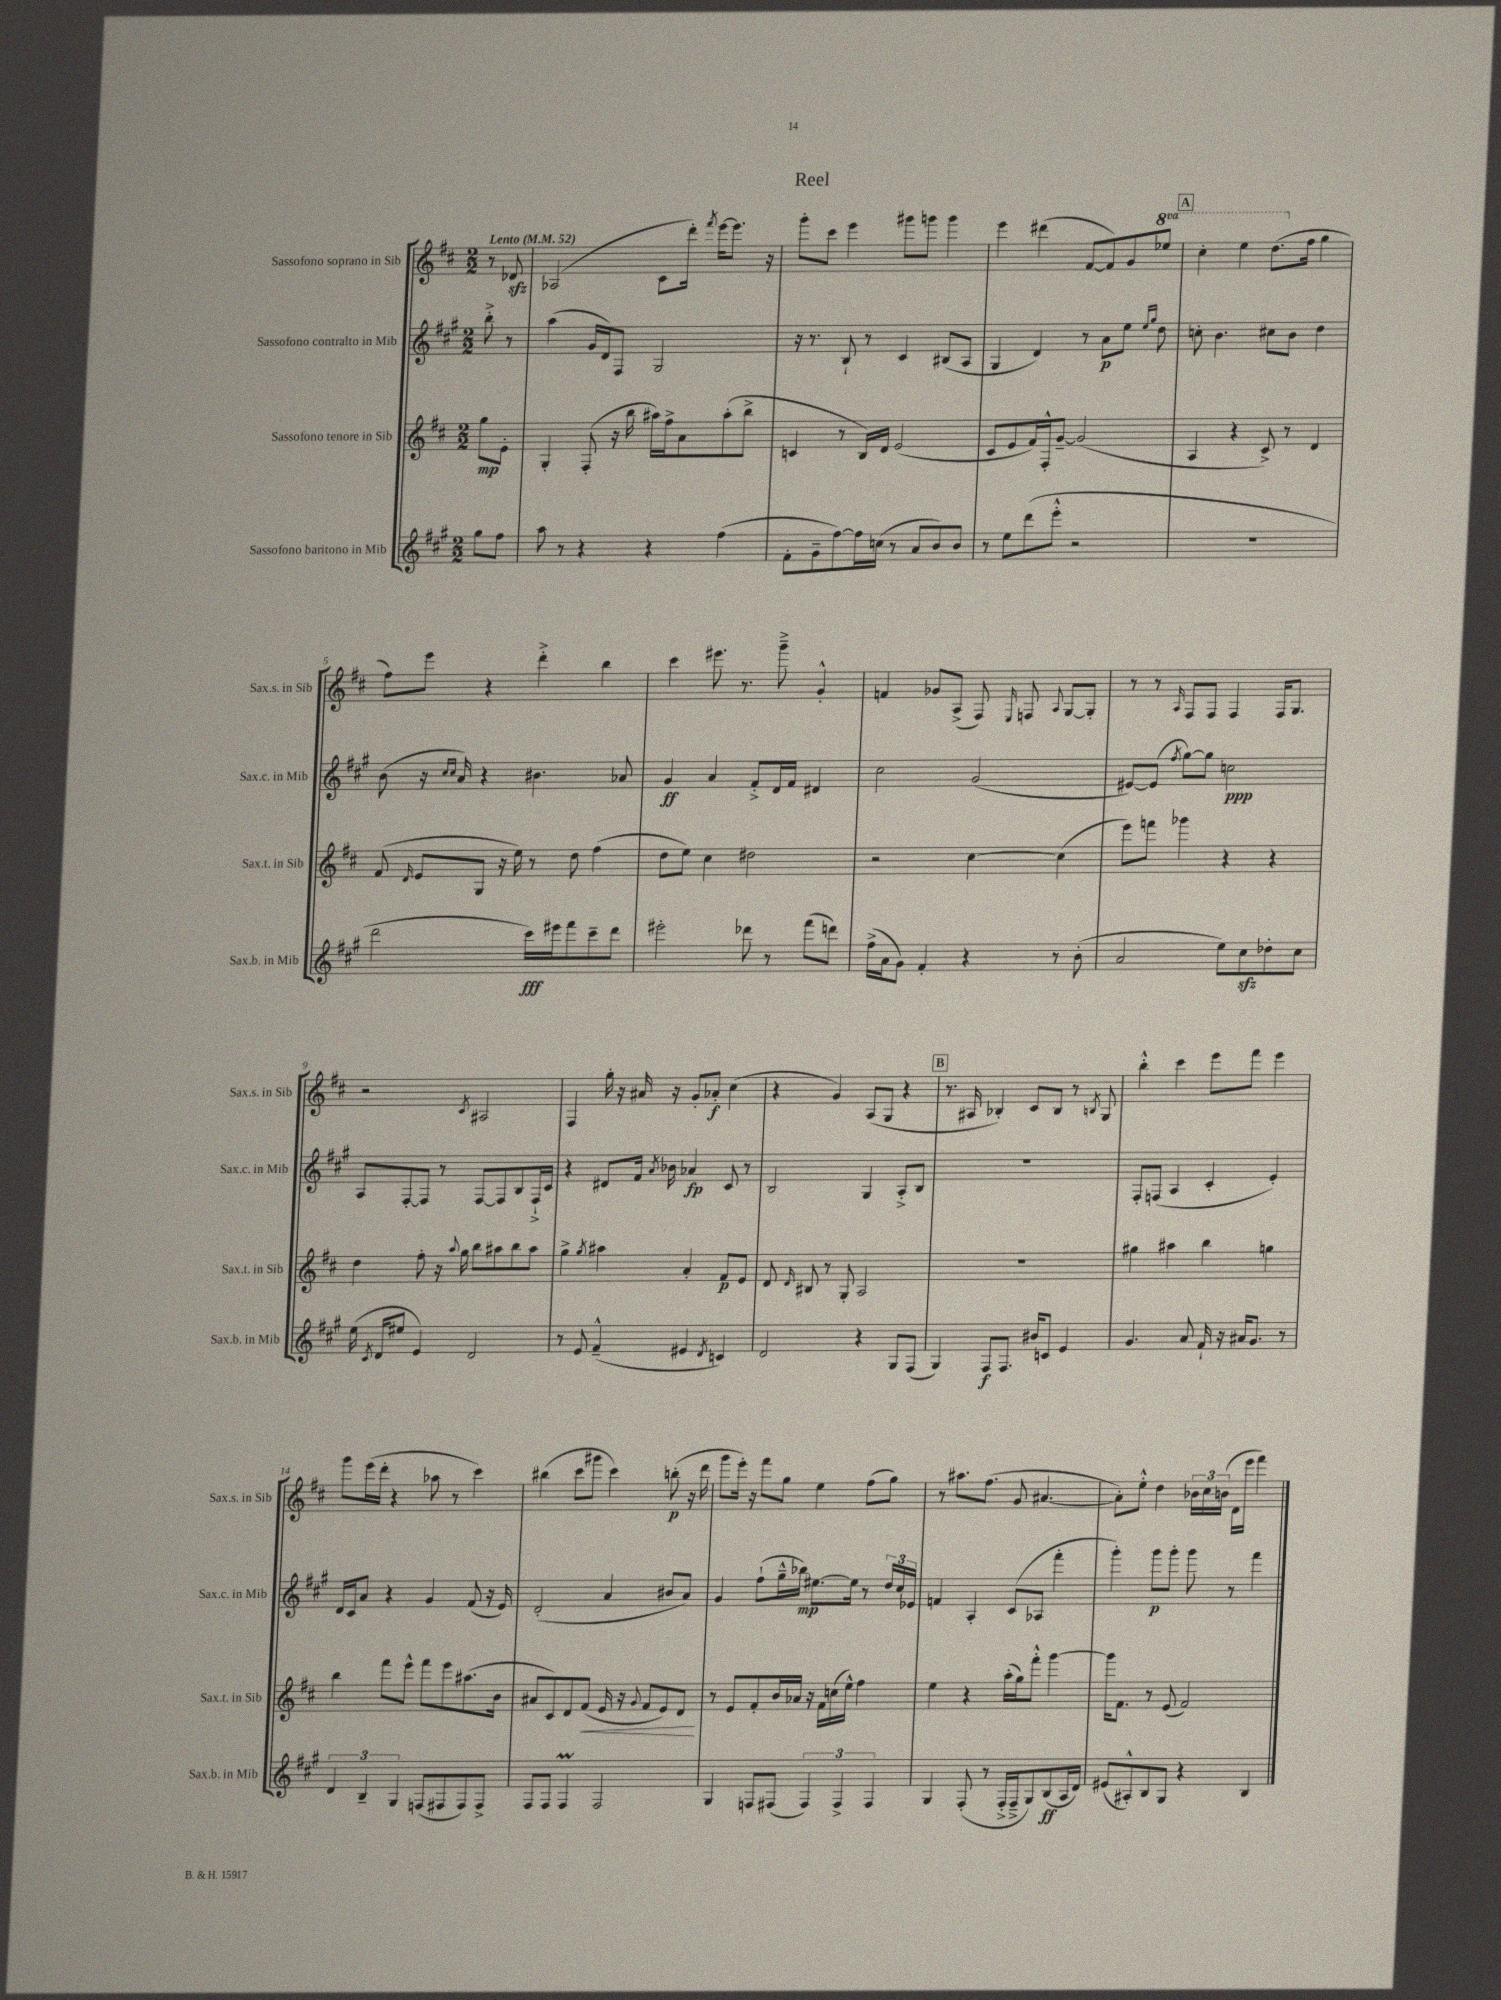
\header { title = "Reel" }
<<
\new StaffGroup <<
\new Staff = "s0" \with { instrumentName = "Sassofono soprano in Sib" shortInstrumentName = "Sax.s. in Sib" } {
    \clef treble \key d \major \numericTimeSignature \time 2/2 \set Staff.ottavationMarkups = #ottavation-simple-ordinals \partial 4 \tempo "Lento" 4 = 52
    \autoBeamOff r8 des'8\sfz |
    aes2( cis'8[ d'''16]-.) \acciaccatura { fis'''8 } e'''16[~ e'''8.] r16 |
    g'''8[-. cis'''8] e'''4 gis'''8[ g'''8] g'''4 |
    e'''4 dis'''4( fis'8[~ fis'8) g'8 \ottava #1 ees'''8] |
    \mark \markup { \box "A" } cis'''4-. e'''4 d'''8.[( \ottava #0 fis''16] g''4 |
    fis''8[) e'''8] r4 d'''4-.-> b''4 |
    cis'''4 eis'''8. r8. g'''8---> g'4-.-^ |
    f'4 ges'8[ a8]->( fis8) \grace { e16 } f8 \appoggiatura { a8 } g8[~ g8]-. |
    r8 r8 \grace { a16 } fis8[ fis8] fis4 fis16[ g8.] |
    r2 \acciaccatura { cis'8 } ais2 |
    fis4 g''16-. r16 ais'16 r16 g'8[-. aes'8]-.\f cis''4( |
    r4 g'4) a8[( g8] r4 |
    \mark \markup { \box "B" } r8. ais16 bes4-.) cis'8[ bes8] r8 \acciaccatura { b8 } g8 |
    b''4-.-^ cis'''4 e'''8[ fis'''8] e'''4 |
    g'''8[ e'''16( d'''16]-. r4 aes''8 r8 cis'''4) |
    bis''4( cis'''8[ gis'''8] cis'''4) b''8-.\p( r16 d'''16 |
    g'''8[ e'''16]-.) r16 fis'''8[ g''8] e''4 fis''8[( g''8]) |
    r8 ais''8.[ fis''8.]( g'8 ais'4.~ |
    ais'8[-.) e''8]-.-^ d''4 \tuplet 3/2 { bes'16[ cis''16 b'16]( } d'16[ e'''16] fis'''4) \bar "|." |
}
\new Staff = "s1" \with { instrumentName = "Sassofono contralto in Mib" shortInstrumentName = "Sax.c. in Mib" } {
    \clef treble \key a \major \numericTimeSignature \time 2/2 \partial 4
    \autoBeamOff b''8-.-> r8 |
    a''4( gis'16[ d'16) fis8] gis2 |
    r16 r8. b8-! r8 cis'4 bis8[( a8] |
    gis4 d'4) r8 a'8[\p e''8] \grace { e''16[ gis''16] } d''8 |
    \mark \markup { \box "A" } c''8-. b'4. cis''8[ b'8] d''4 |
    b'8( r16 \grace { cis''16[ cis''16] } a'16) r4 bis'4. aes'8 |
    gis'4\ff a'4 fis'8[-.-> d'16 fis'16] dis'4 |
    cis''2 gis'2( |
    eis'8[~) eis'8]( \acciaccatura { fis''8 } gis''8[~) gis''8] c''2\ppp |
    a8[ fis8~-. fis8] r8 fis8[~ fis8 b8 fis16-!-> cis'16] |
    r4 dis'8[ fis'16] \acciaccatura { a'8 } bes'16 aes'4\fp cis'8 r8 |
    b2 gis4 a8[-.-> b8] |
    \mark \markup { \box "B" } R1 |
    fis8[-. f8]( a4 cis'4-. e'4-.) |
    d'16[ cis'16 a'8] r4 gis'4 fis'8( r16 e'16) |
    d'2-.( a'4 bis'8[ a'8]) |
    gis'4 fis''8[-!( gis''16---^ bes''16]\mp) eis''8.[~ eis''16] r8 \tuplet 3/2 { d''16[ cis''16 ees'16] } |
    f'4 a4-. cis'8[( aes8] fis'''4-. |
    gis'''4-.) gis'''8[\p gis'''8]-. gis'''8 r8 fis'''4 \bar "|." |
}
\new Staff = "s2" \with { instrumentName = "Sassofono tenore in Sib" shortInstrumentName = "Sax.t. in Sib" } {
    \clef treble \key d \major \numericTimeSignature \time 2/2 \partial 4
    \autoBeamOff g''8[\mp e'8]-. |
    g4-. fis8-.( r16 b''16 ais''16[) fis''16-> a'8 ais''8-.( b''8]-> |
    c'4 r8 b16[) d'16] e'2( |
    cis'8[ e'8 fis'16) fis16-.-^ g'8]~-- g'2( |
    \mark \markup { \box "A" } a4 r4 cis'8->) r8 d'4 |
    fis'8( \grace { d'16 } e'8[ g8] r16 e''16) r8 d''8 fis''4( |
    d''8[ e''8]) cis''4 dis''2 |
    r2 cis''4~ cis''4( |
    e'''8[) f'''8] ges'''4 r4 r4 |
    d''4 fis''8-. r16 \appoggiatura { a''8 } g''16 b''8[ ais''8 b''8 ais''8] |
    g''4-> \acciaccatura { g''8 } ais''4 a'4-. fis'8[\p e'8] |
    d'8 \grace { d'16 } bis8 r8 g8-. a2 |
    \mark \markup { \box "B" } R1 |
    gis''4 ais''4 b''4 g''4 |
    b''4 fis'''8[ e'''8]-^ fis'''8[ e'''8 ais''8.( b'16] |
    ais'8[ cis'8) d'8 fis'8]\<( e'16 r16 \appoggiatura { g'8 } fis'8[ e'8) d'8]\! |
    r8 e'8[ fis'8-. b'16 aes'16] r16 fis'16[ c''16( e''16]-^) fis''4 |
    e''4 r4 a''16[-.( g''16) fis'''8]-.-^ g'''4~ |
    g'''16[ fis'8.] r8 e'8( fis'2) \bar "|." |
}
\new Staff = "s3" \with { instrumentName = "Sassofono baritono in Mib" shortInstrumentName = "Sax.b. in Mib" } {
    \clef treble \key a \major \numericTimeSignature \time 2/2 \partial 4
    \autoBeamOff gis''8[ fis''8] |
    a''8 r8 r4 r4 fis''4( |
    fis'8[-. gis'8-- fis''8~) fis''16 c''16]( r8 a'8[ b'8) b'8] |
    r8 e''8[ d'''8( e'''8]-.-^ r2 |
    \mark \markup { \box "A" } R1 |
    d'''2 cis'''16[\fff) eis'''16 fis'''8 cis'''8-- d'''8] |
    eis'''2-. des'''8 r8 fis'''8[( d'''8]) |
    fis''16[->( a'16 gis'8]) fis'4-. r4 r8 b'8-.( |
    a'2 e''8[) cis''8\sfz des''8-. cis''8] |
    e''16( \acciaccatura { cis'8 } d'16[ eis''8] e'4) d'2 |
    r8 e'8 fis'4---^( eis'4 \acciaccatura { d'8 } c'4) |
    d'2 r4 gis8[ fis8]( |
    \mark \markup { \box "B" } gis4) fis8[\f fis8.] bis'16[ c'8] e'4 |
    gis'4. a'8 fis'16-! r16 ais'16[ gis'8.] r8 |
    \tuplet 3/2 { d'4 b4-- gis4 } f8[( fis8 fis8) fis8]-> |
    fis8[ fis8] fis4\prall fis2 |
    gis4 f8[ fis8]( \tuplet 3/2 { fis4) fis4-> fis4 } |
    gis4 fis8-.( r8 fis16[-.-> fis16---> gis8) b8\ff( a16 d'16]) |
    eis'8[( ais8-.-^) b8 gis8] r4 b4 \bar "|." |
}
>>
>>
